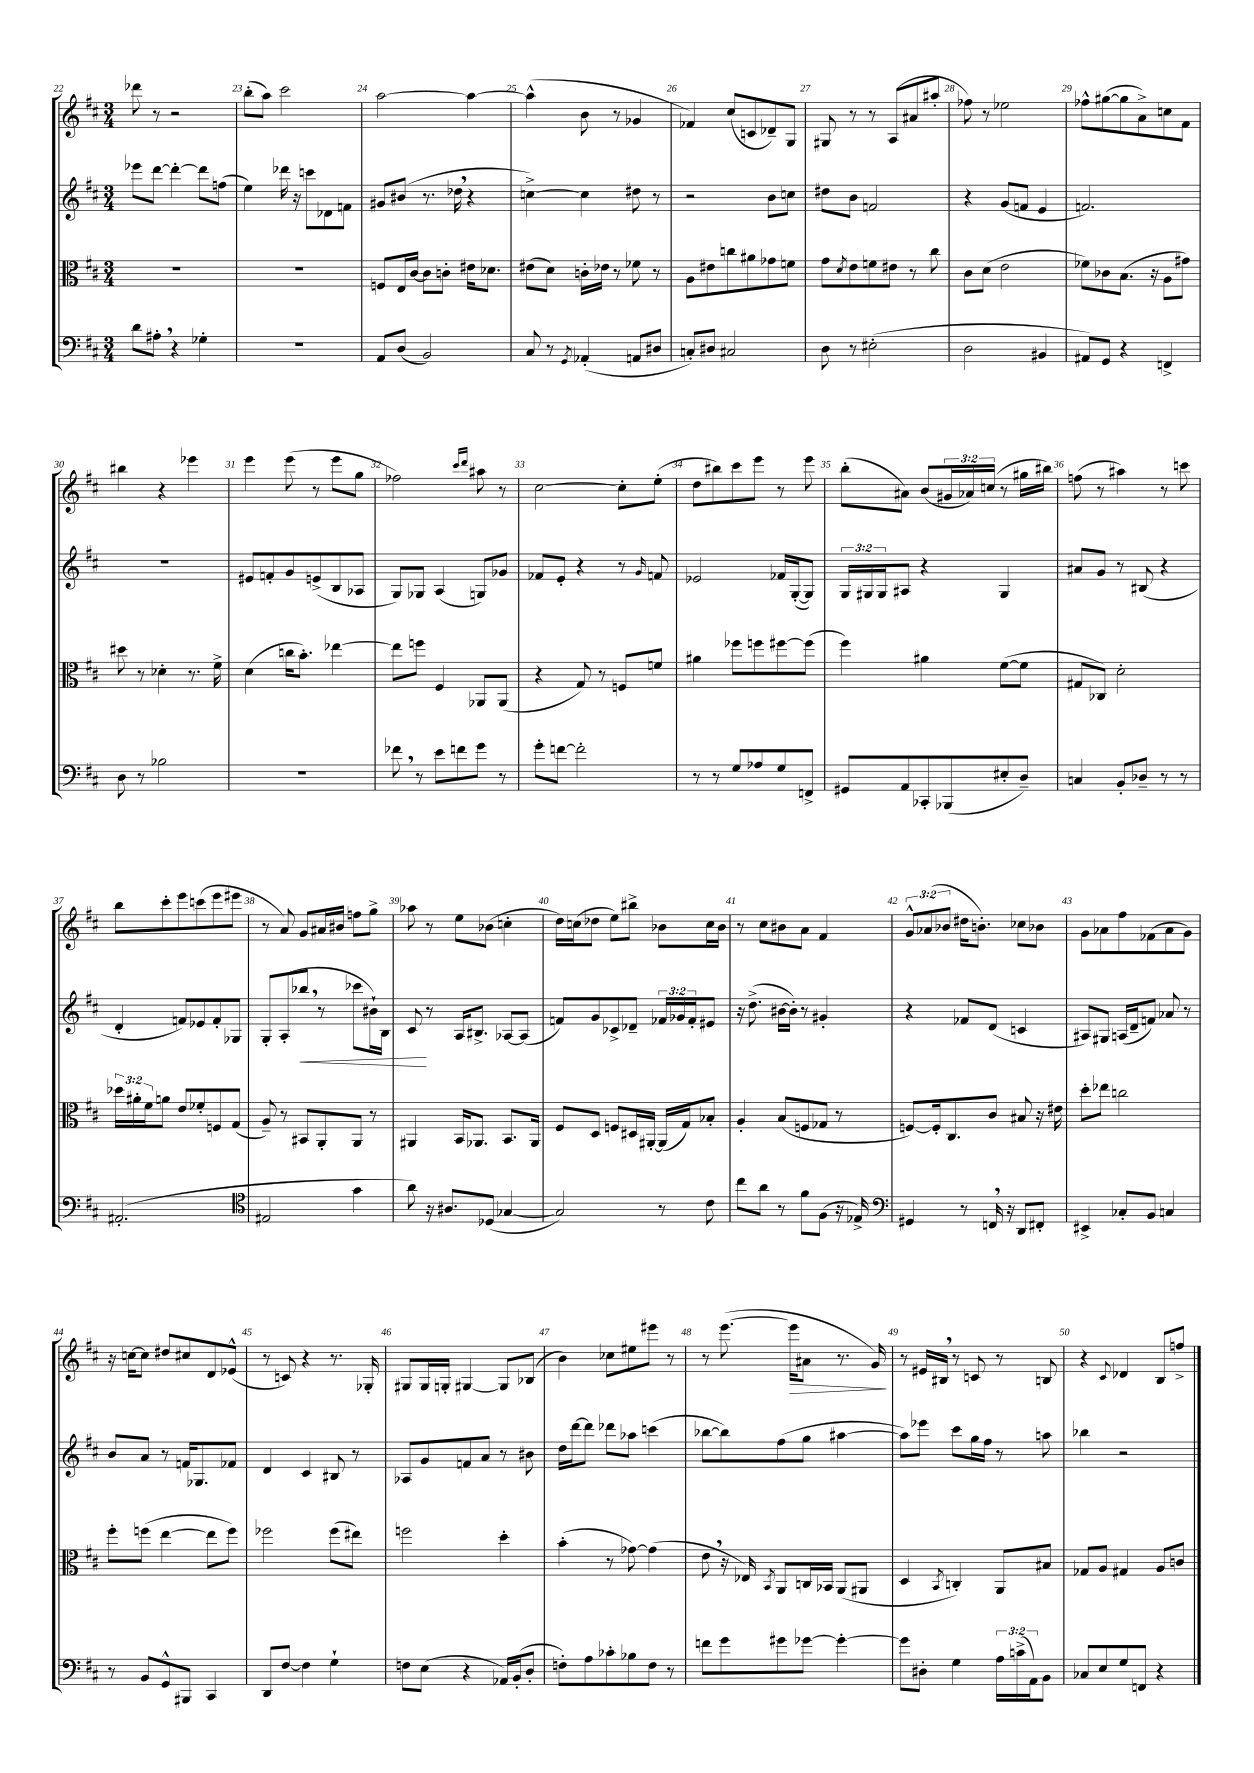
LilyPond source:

<<
\new StaffGroup <<
\new Staff = "s0" {
    \clef treble \key d \major \numericTimeSignature \time 3/4 \override Staff.TupletNumber.text = #tuplet-number::calc-fraction-text
    des'''8 r8 r2 |
    b''8-.( a''8) cis'''2 |
    a''2~ a''4~ |
    a''4-^( b'8 r8 ges'4 |
    fes'4) cis''8( c'8 des'8--) g8 |
    gis8 r8 r8 a8( ais'8 ais''8-. |
    fes''8) r8 ees''2 |
    fes''8-^ gis''8~( gis''8 a'8->) c''8 fis'8 |
    bis''4 r4 ees'''4 |
    e'''4 e'''8( r8 e'''8 g''8 |
    fes''2) \grace { cis'''16 d'''16 } ais''8 r8 |
    cis''2~ cis''8-. e''8-.( |
    d''8 bis''8) cis'''8 e'''8 r8 e'''8 |
    b''8-.( ais'8) b'8( \tuplet 3/2 { gis'16 aes'16) c''16( } r8 gis''16 bis''16) |
    f''8( r8 ais''4) r8 c'''8 |
    b''8 cis'''8-. e'''8 c'''8( e'''8 eis'''8 |
    r8 a'8) g'8 ais'16 bis'16 f''8 g''8-> |
    aes''8 r8 e''8 bes'8( c''4-. |
    d''16) c''16( des''8 e''8) bis''8-> bes'8 c''16 bes'16 |
    r8 cis''8 bis'8 a'8 fis'4 |
    \tuplet 3/2 { g'8-^ aes'8( bes'8 } dis''16 b'8.-.) ces''8 bes'8 |
    g'8 aes'8 fis''8 fes'8( aes'8 g'8) |
    r16 c''16~ c''8 dis''8 cis''8 d'8 ees'8-^( |
    r8 c'8) r4 r8. ges16-. |
    gis8 gis16 g16-. gis4~ gis8 bes8( |
    b'4) ces''8 eis''8 eis'''8 r8 |
    r8 e'''8.~( e'''16\> ais'8 r8. g'16\!) |
    r8 eis'16 bis16 \breathe r8 c'8 r8 b8 |
    r4 \appoggiatura { cis'8 } des'4 b8 f''8-> \bar "|." |
}
\new Staff = "s1" {
    \clef treble \key d \major \numericTimeSignature \time 3/4 \override Staff.TupletNumber.text = #tuplet-number::calc-fraction-text
    ees'''8 d'''8~ d'''4~-. d'''8 f''8( |
    e''4) des'''16 r16 c'''8 des'8 f'8 |
    gis'8 bis'8( r8. des''16 \breathe r4 |
    c''4~->) c''4 dis''8 r8 |
    r2 b'8 c''8 |
    dis''8 b'8 f'2 |
    r4 g'8( f'8 e'4 |
    f'2.) |
    R2. |
    eis'8 f'8-. g'8 e'8->( b8 aes8 |
    g8) ges8 a4( g8) ges'8 |
    fes'8 e'8-. r4 r8 \grace { g'16 } f'8 |
    ees'2 fes'16 g16~-.( g8) |
    \tuplet 3/2 { g16 gis16 gis16 } ais8 r4 gis4 |
    ais'8 g'8 r8 bis8( r4 |
    d'4-. f'8) ees'8 f'8-. ges8 |
    g8-. a8-.( bes''8\< \breathe r8 ces'''8 bis'16-!) b16 |
    cis'8\! r8 a16 bis8.-> aes8~ aes8( |
    f'8) g'8 ces'8-> des'8-- \tuplet 3/2 { fes'16 ges'16 fes'16-. } eis'8 |
    r16 d''8.->( bis'16~ bis'16-.) r8 gis'4-. |
    r4 fes'8 d'8( c'4 |
    ais8) gis8 a16( d'16-- f'8) aes'8 r8 |
    b'8 a'8 r8 f'16 ges8. fes'8 |
    d'4 cis'4 bis8 r8 |
    aes8 g'8 f'8 a'8 r8 bis'8 |
    d''16 d'''16~ d'''8 des'''8 aes''8 c'''4( |
    bes''8~ bes''8) fis''8( g''8 ais''4~ |
    ais''8) ees'''8 cis'''8 g''16 fis''16 r8 a''8 |
    bes''4 r2 \bar "|." |
}
\new Staff = "s2" {
    \clef alto \key d \major \numericTimeSignature \time 3/4 \override Staff.TupletNumber.text = #tuplet-number::calc-fraction-text
    R2. |
    R2. |
    f8 e16 cis'16~ cis'8 c'8-. eis'16 des'8. |
    eis'8( d'8) c'16-. ees'16 r8 fes'8 r8 |
    a8 eis'8 c''8 ais'8 ges'8 f'8 |
    g'8 \acciaccatura { d'8 } e'8 f'8 eis'8 r8 cis''8 |
    cis'8 d'8( e'2 |
    fes'8) ces'8 b8.( r16 a8 gis'8) |
    dis''8 r8 des'4-. r8. fis'16-> |
    d'4( c''16 b'8.-.) ees''4~ |
    ees''8 f''8 fis4 aes,8 aes,8( |
    r4 g8) r8 f8 f'8 |
    ais'4 fes''8 f''8 fis''8~ fis''8( |
    fis''4) ais'4 fis'8~( fis'8 |
    gis8 ces8) d'2-. |
    \tuplet 3/2 { des''16 ais'16-. fis'16 } a'8 e'8 fes'8-. f8 g8( |
    a8--) r8 bis,8 a,8-. a,8 r8 |
    ais,4 b,16 aes,8. b,8. aes,16 |
    fis8 d8 f8 dis16 ais,16~-. ais,16( g16) bes8-. |
    a4-. b8( f8 ges8 r8 |
    f8~) f16-. cis8. cis'8 bis8 r16 eis'16 |
    d''8-. ees''8 c''2 |
    fis''8-. f''8( e''4~ e''8 f''8) |
    fes''2 fes''8( eis''8) |
    f''2 d''4-. |
    b'4-.( r8 ges'8~) ges'4( |
    e'8 \breathe r16 ees16) \acciaccatura { b,8 } a,8 c16 bes,16 a,8( ais,8 |
    d4 \acciaccatura { b,8 } c4-.) a,8 bis8 |
    ges8 a8 gis4 a8 c'8 \bar "|." |
}
\new Staff = "s3" {
    \clef bass \key d \major \numericTimeSignature \time 3/4 \override Staff.TupletNumber.text = #tuplet-number::calc-fraction-text
    d'8 ais8-. \breathe r4 ges4-. |
    R2. |
    a,8 d8( b,2) |
    cis8 r8 \acciaccatura { g,8 } aes,4-.( a,8 dis8 |
    c8-.) dis8 cis2 |
    d8 r8 eis2-.( |
    d2 bis,4 |
    ais,8) g,8 r4 f,4-> |
    d8 r8 bes2 |
    R2. |
    fes'8 \breathe r8 e'8 f'8 g'8 r8 |
    g'8-. f'8~ f'2-. |
    r8 r8 g8 aes8 g8 f,8-> |
    gis,8 a,8 ces,8-. bes,,8( eis8-. d8--) |
    c4 b,8-. des8-- r8 r8 |
    ais,2.-.( |
    \clef tenor eis2 g'4 |
    a'8) r16 ais8. des8( ges4~ |
    ges2) r8 cis'8 |
    cis''8 a'8 r8 fis'8 fis8( r16 ees16->) |
    \clef bass gis,4 r8 f,16 \breathe r16 d,8 fis,8-. |
    eis,4-> ces8-. b,8 c4 |
    r8 b,8 g,8-^ bis,,8 cis,4 |
    d,8 fis8~ fis4 g4-! |
    f8 e8( r4 aes,16) b,16-.( d8-. |
    f8-.) a8 ces'8-. bes8 f8 r8 |
    f'8 g'8 gis'8 ges'8~ ges'4~-. |
    ges'8 dis8-. g4 \tuplet 3/2 { a16 c'16->( a,16) } b,8 |
    ces8 e8 g8 f,8 r4 \bar "|." |
}
>>
>>
\layout { \context { \Score currentBarNumber = #22 \override BarNumber.break-visibility = ##(#f #t #t) barNumberVisibility = #all-bar-numbers-visible } }
